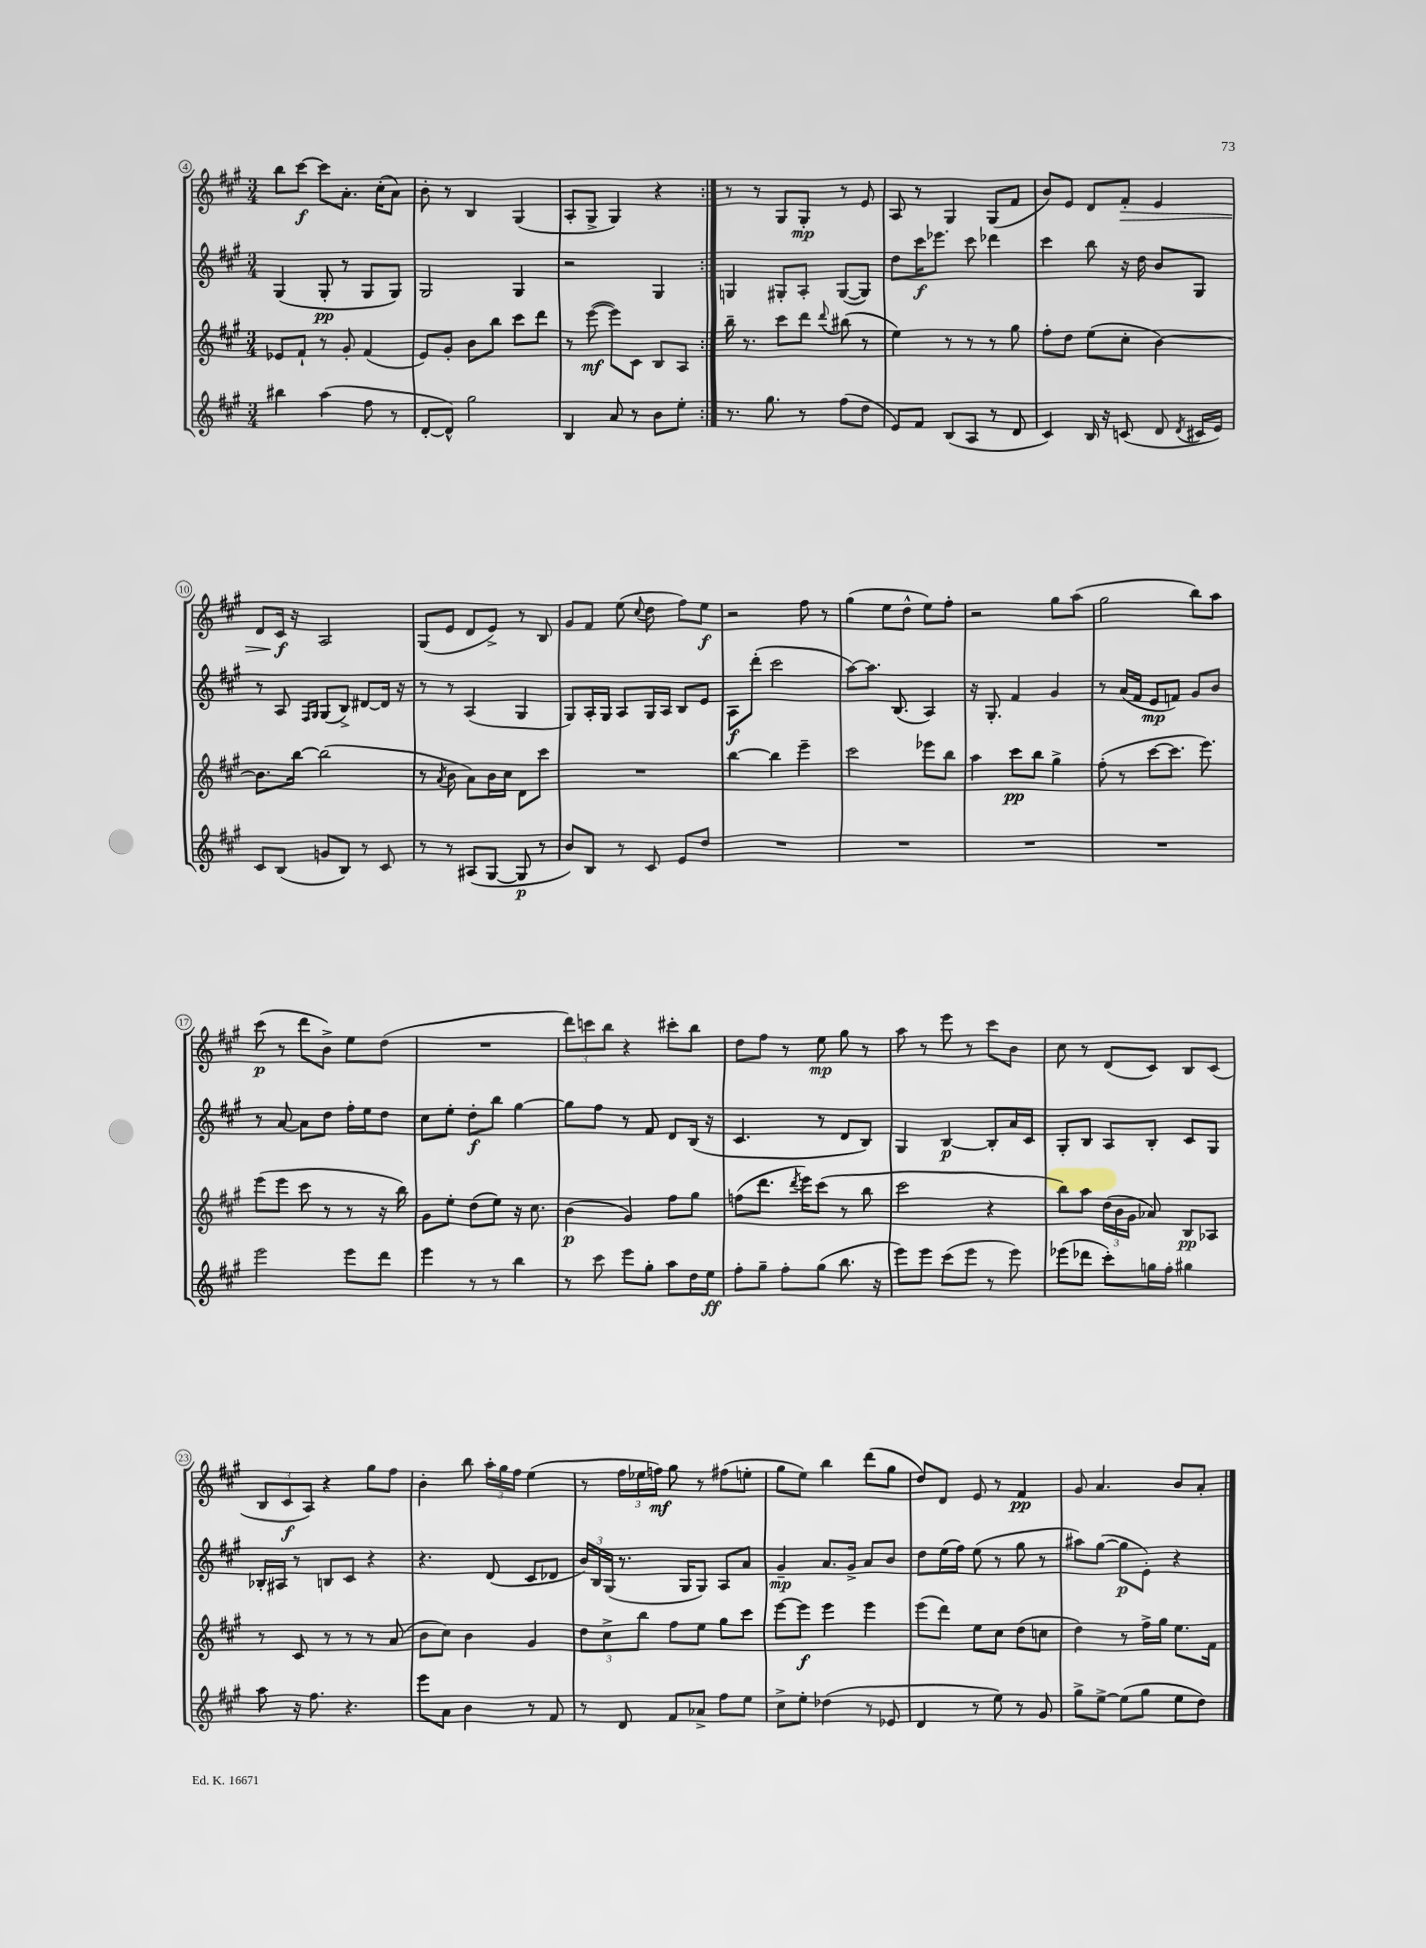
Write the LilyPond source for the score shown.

<<
\new StaffGroup <<
\new Staff = "s0" {
    \clef treble \key a \major \numericTimeSignature \time 3/4
    \autoBeamOff \repeat volta 2 { b''8[ cis'''8]~\f cis'''8[ a'8.]-. cis''16[-.( a'8]) |
    b'8-. r8 b4 gis4( |
    a8[-. gis8]-> gis4) r4 | }
    r8 r8 gis8[ gis8]-.\mp r8 e'8 |
    a8 r8 gis4 gis8[( fis'8] |
    b'8[) e'8] d'8[ fis'8]-.\> e'4 |
    d'8[ cis'16]\f\! r16 a2 |
    gis8[( e'8] d'8[ e'8]->) r8 b8 |
    gis'8[ fis'8] e''8( \appoggiatura { cis''8 } d''8 fis''8[) e''8]\f |
    r2 fis''8 r8 |
    gis''4( e''8[ d''8]-^ e''8[) fis''8]-. |
    r2 gis''8[ a''8]( |
    gis''2 b''8[) a''8] |
    cis'''8\p( r8 d'''8[ b'8]->) e''8[ d''8]( |
    R2. |
    \tuplet 3/2 { d'''8[) c'''8 b''8] } r4 cis'''8[-. b''8] |
    d''8[ fis''8] r8 e''8\mp gis''8 r8 |
    a''8 r8 e'''8 r8 cis'''8[ b'8] |
    cis''8 r8 d'8[( cis'8]) b8[ cis'8]( |
    \tuplet 3/2 { b8[ cis'8\f a8]) } r4 gis''8[ fis''8] |
    b'4-. b''8 \tuplet 3/2 { a''16[-. gis''16 fis''16] } e''4( |
    r8 \tuplet 3/2 { fis''16[ ees''16 f''16]\mf) } gis''8 r8 fis''8[( e''8]-. |
    gis''8[ e''8]) b''4 d'''8[( gis''8] |
    d''8[) d'8] e'8 r8 fis'4\pp |
    gis'8 a'4. b'8[ a'8]-. \bar "|." |
}
\new Staff = "s1" {
    \clef treble \key a \major \numericTimeSignature \time 3/4
    \autoBeamOff \repeat volta 2 { gis4( gis8-.\pp r8 gis8[ gis8]) |
    gis2 gis4 |
    r2 gis4 | }
    g4 gis8[-. a8]-. gis8[~( gis8]) |
    d''8[ cis'''16\f ees'''8.] cis'''8 des'''4 |
    cis'''4 b''8 r16 d''16 b'8[ gis8] |
    r8 a8 \grace { fis16[ gis16] } gis8[( b8]->) dis'8[~ dis'16] r16 |
    r8 r8 a4( gis4 |
    gis8[) a16-. gis16] a8[ gis16 a16] b8[ e'8] |
    a8[\f d'''8]-.( cis'''2 |
    a''8[~) a''8.] b8.( a4) |
    r16 gis8.-. fis'4 gis'4 |
    r8 a'16[( fis'16] e'8[\mp f'8]) gis'8[ b'8] |
    r8 a'8~ a'8[ d''8] fis''16[-. e''16 d''8] |
    cis''8[ e''8]-. d''8[-.\f b''8] gis''4~ |
    gis''8[ fis''8] r8 fis'8 d'8[ b16]( r16 |
    cis'4. r8 d'8[ b8]) |
    gis4 b4~\p b8[-. a'16 cis'16] |
    gis8[-. b8] a8[ b8]-. cis'8[ gis8] |
    bes16[-. ais16] r8 b8[ cis'8] r4 |
    r4. d'8( cis'8[ des'8] |
    \tuplet 3/2 { b'16[) b16 gis16]( } r8. gis16[ gis8]) a8[ a'8] |
    gis'4--\mp a'8.[ gis'16]-> a'8[ b'8] |
    d''8[ e''16( fis''16]) e''8( r8 gis''8 r8 |
    ais''8[) gis''8]~( gis''8[\p e'8]-.) r4 \bar "|." |
}
\new Staff = "s2" {
    \clef treble \key a \major \numericTimeSignature \time 3/4
    \autoBeamOff \repeat volta 2 { ees'8[ fis'8]-! r8 gis'8-. fis'4( |
    e'8[) gis'8]-. b'8[ b''8] cis'''8[ d'''8] |
    r8 e'''8~\mf( e'''8[) cis'8] b8[ a8] | }
    b''16-- r8. cis'''8[ d'''8] \appoggiatura { d'''8 } bis''8( r8 |
    e''4) r8 r8 r8 gis''8 |
    fis''8[-. d''8] e''8[( cis''8]-. b'4~) |
    b'8.[ b''16]~ b''2( |
    r8 \acciaccatura { a'8 } b'8 a'8[) b'16 cis''16] d'8[ cis'''8] |
    R2. |
    b''4~ b''4 e'''4-- |
    cis'''2 ees'''8[ b''8] |
    a''4 cis'''8[\pp b''8] gis''4-> |
    fis''8-.( r8 cis'''8[~ cis'''8.] e'''8.) |
    e'''8[( e'''8] cis'''8 r8 r8 r16 b''16) |
    gis'8[ e''8]-. d''8[( e''8]) r16 cis''8. |
    b'4\p( gis'4) fis''8[ gis''8] |
    f''8[( d'''8.] \acciaccatura { d'''8 } e'''16[) cis'''8]( r8 b''8 |
    cis'''2 r4 |
    b''8[) a''8] \tuplet 3/2 { d''16[( b'16 gis'16] } aes'8) b8[\pp aes8] |
    r8 cis'8 r8 r8 r8 a'8( |
    b'8[ cis''8]) b'4 gis'4 |
    \tuplet 3/2 { d''8[ cis''8-> b''8] } fis''8[ e''8] gis''8[ cis'''8] |
    e'''8[~ e'''8]\f e'''4 e'''4 |
    e'''8[( d'''8]) e''8[ cis''8] d''8[( c''8] |
    d''4) r8 fis''16[-> gis''16] e''8.[ fis'16] \bar "|." |
}
\new Staff = "s3" {
    \clef treble \key a \major \numericTimeSignature \time 3/4
    \autoBeamOff \repeat volta 2 { bis''4 a''4( fis''8 r8 |
    d'8[~-. d'8]-^) gis''2 |
    b4 a'8 r8 b'8[ e''8]-. | }
    r8. gis''8. r8 fis''8[( d''8] |
    e'8[) fis'8] b8[( a8] r8 d'8 |
    cis'4) b16 r16 c'8( d'8 \acciaccatura { d'8 } cis'16[ e'16]) |
    cis'8[ b8]( g'8[ b8]) r8 cis'8 |
    r8 r8 ais8[( gis8]~ gis8\p r8 |
    b'8[) b8] r8 cis'8 e'8[ d''8] |
    R2. |
    R2. |
    R2. |
    R2. |
    e'''2 e'''8[ d'''8] |
    e'''4 r8 r8 b''4 |
    r8 cis'''8 e'''8[ gis''8]-. a''8[ d''16 e''16]\ff |
    fis''8[-. gis''8]-- fis''8[-. gis''8]( b''8. r16 |
    e'''8[) e'''8] cis'''8[( e'''8] r8 e'''8) |
    ees'''8[( des'''8] cis'''8[-.) g''16 fis''16]-. gis''4 |
    a''8 r16 fis''8. r4. |
    e'''8[ a'8] b'4 r8 fis'8 |
    r8 d'8 fis'8[ aes'8]-> fis''8[ e''8] |
    cis''8[-> e''8]-. des''4( r8 ees'8 |
    d'4 r8 e''8) r8 gis'8 |
    gis''8[-> e''8]~-> e''8[( gis''8] e''8[ d''8]) \bar "|." |
}
>>
>>
\layout { \context { \Score currentBarNumber = #4 \override BarNumber.stencil = #(make-stencil-circler 0.1 0.3 ly:text-interface::print) } }
